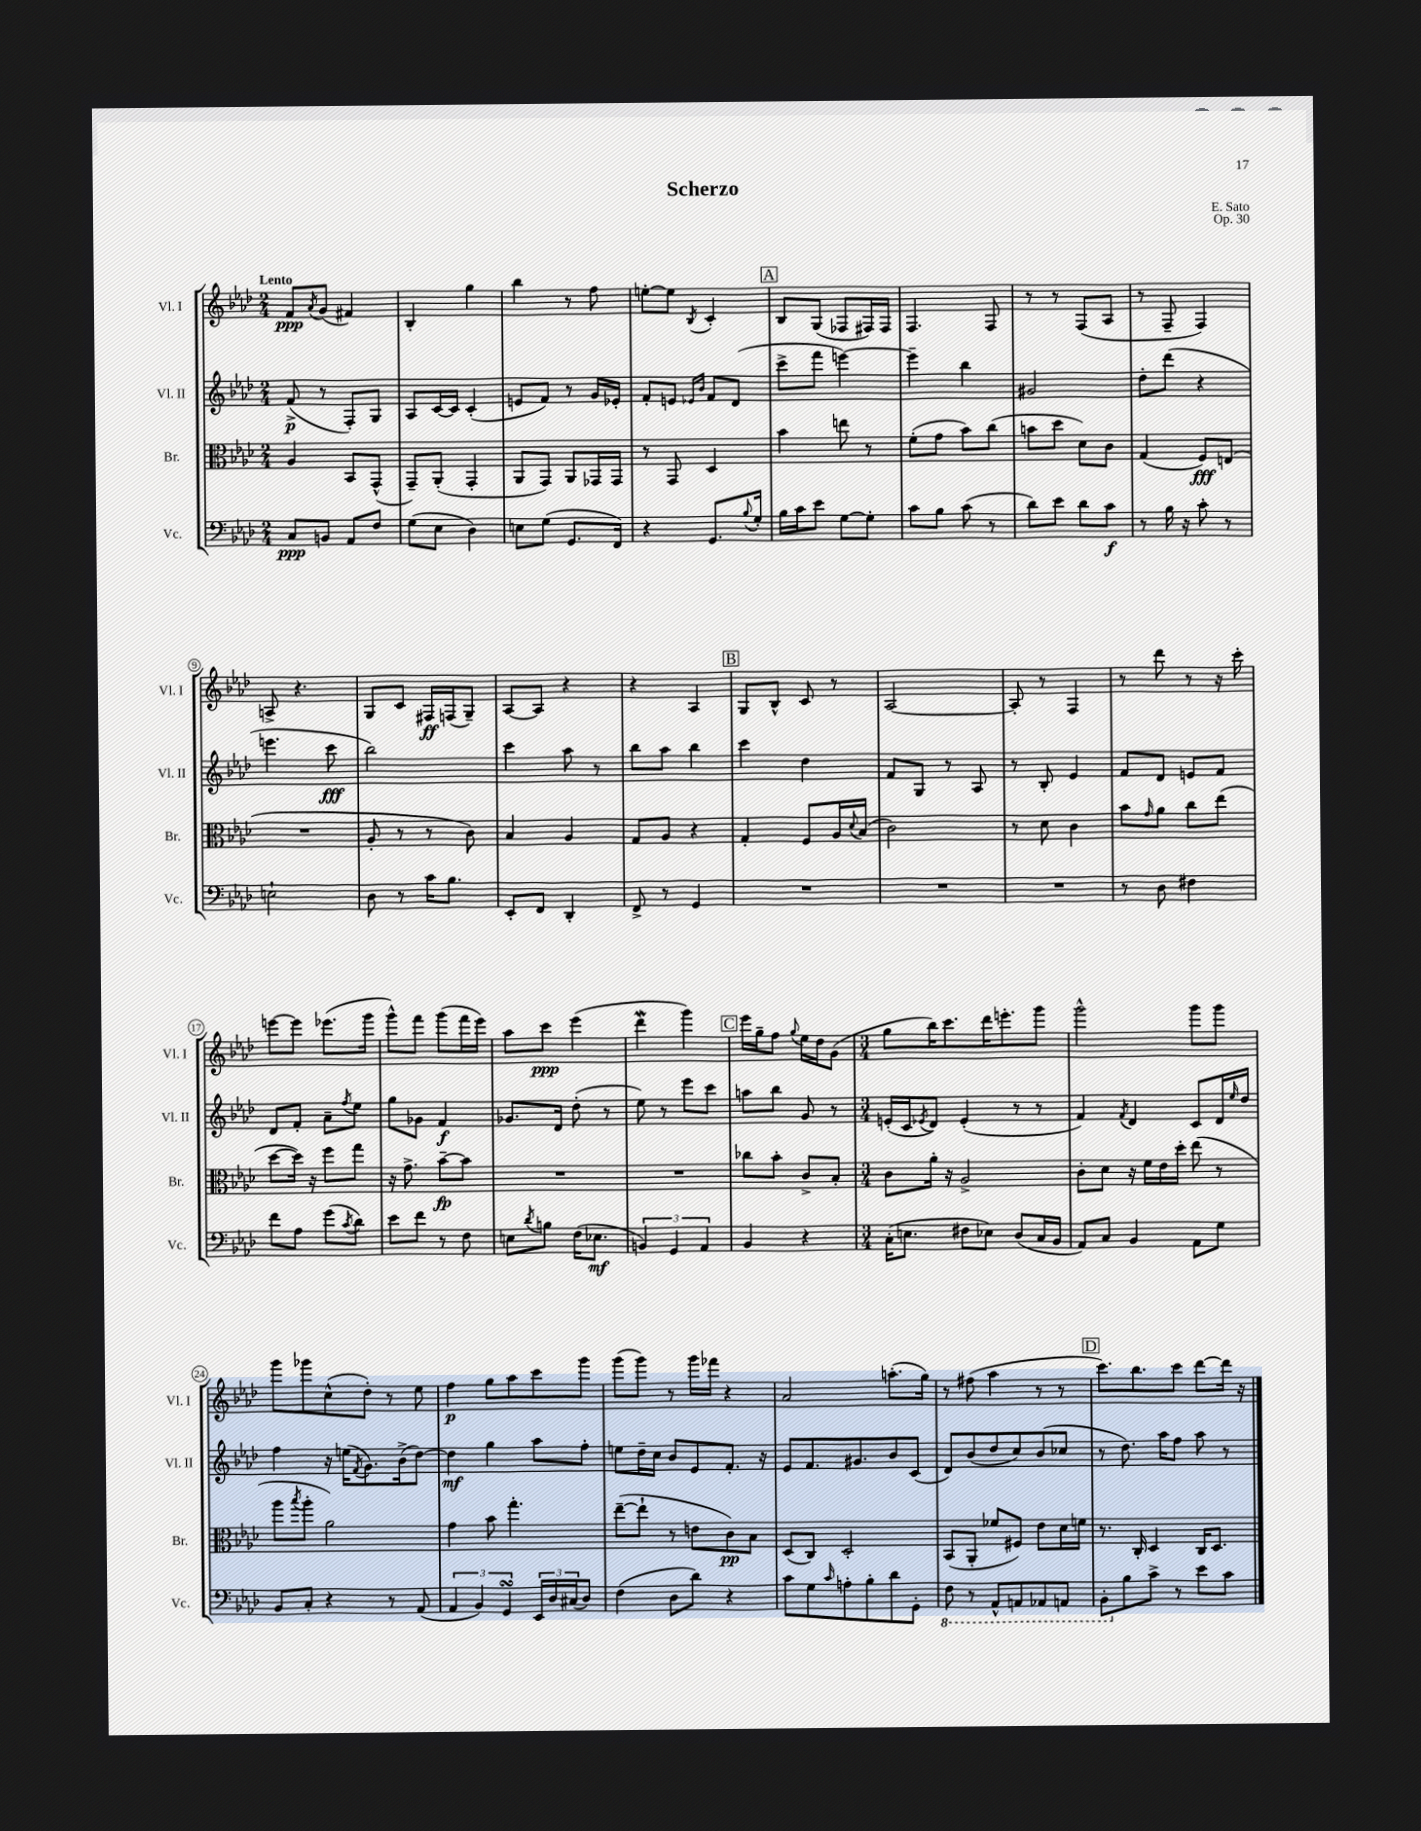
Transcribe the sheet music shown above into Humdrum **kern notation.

**kern	**dynam	**kern	**dynam	**kern	**dynam	**kern	**dynam
*part4	*part4	*part3	*part3	*part2	*part2	*part1	*part1
*staff4	*staff4	*staff3	*staff3	*staff2	*staff2	*staff1	*staff1
*I"Vc.	*	*I"Br.	*	*I"Vl. II	*	*I"Vl. I	*
*I'Vc.	*	*I'Br.	*	*I'Vl. II	*	*I'Vl. I	*
*clefF4	*	*clefC3	*	*clefG2	*	*clefG2	*
*k[b-e-a-d-]	*	*k[b-e-a-d-]	*	*k[b-e-a-d-]	*	*k[b-e-a-d-]	*
*M2/4	*	*M2/4	*	*M2/4	*	*M2/4	*
=1	=1	=1	=1	=1	=1	=1	=1
!	!	!	!	!	!	!LO:TX:a:B:t=Lento	!
8C/L	ppp	4A-/	.	(8f^/	p	8f/L	ppp
.	.	.	.	.	.	8qa-/	.
8BBn/J	.	.	.	8r	.	(8g/J	.
8AA-/L	.	8BB-/L	.	8F'/L)	.	4f#X/)	.
8F/J	.	(8GG^^/J	.	8G/J	.	.	.
=2	=2	=2	=2	=2	=2	=2	=2
(8G\L	.	8GG~/L)	.	8A-/L	.	4B-'/	.
8E-\J	.	(8AA-'/J	.	[16c/L	.	.	.
.	.	.	.	16c/JJ]	.	.	.
4D-\)	.	4GG'/	.	(4c'/	.	4gg\	.
=3	=3	=3	=3	=3	=3	=3	=3
8En\L	.	8AA-/L	.	8en/L	.	4bb-\	.
(8G\J	.	8GG/J)	.	8f/J)	.	.	.
8.GG/L	.	8AA-/L	.	8r	.	8r	.
.	.	16GG-X/L	.	16g/LL	.	8ff\	.
16FF/Jk)	.	16GG-/JJ	.	16e-X'/JJ	.	.	.
=4	=4	=4	=4	=4	=4	=4	=4
4r	.	8r	.	8f'/L	.	[8een'\L	.
.	.	8GG/	.	8en/J	.	8ee\J]	.
.	.	.	.	16qqe-X/LL	.	.	.
.	.	.	.	16qqb-/JJ	.	8qB-/	.
8.GG/L	.	4D-/	.	8f/L	.	4c'/	.
.	.	.	.	(8d-/J	.	.	.
8qqB-/	.	.	.	.	.	.	.
16G'/Jk	.	.	.	.	.	.	.
!!LO:REH:place=s1:t=A
=5	=5	=5	=5	=5	=5	=5	=5
16B-\LL	.	4b-\	.	8ccc^\L	.	8B-/L	.
16c\J	.	.	.	.	.	.	.
8e-\J	.	.	.	8fff\J	.	(8G/J	.
[8G\L	.	8een\	.	[4eeen\)	.	8F-X/L	.
8G'\J]	.	8r	.	.	.	16F#X/L)	.
.	.	.	.	.	.	16F#/JJ	.
=6	=6	=6	=6	=6	=6	=6	=6
8c\L	.	(8f'\L	.	4eee~\]	.	4.F/	.
8B-\J	.	8g\J	.	.	.	.	.
(8c\	.	8b-\L)	.	4bb-\	.	.	.
8r	.	(8cc\J	.	.	.	8F/	.
=7	=7	=7	=7	=7	=7	=7	=7
8d-\L)	.	8bn\L	.	2g#X/	.	8r	.
8e-\J	.	8dd-\J	.	.	.	8r	.
8d-\L	.	8d-\L)	.	.	.	(8F/L	.
8c\J	f	8c\J	.	.	.	8A-/J	.
=8	=8	=8	=8	=8	=8	=8	=8
8r	.	(4G/	.	8dd-'\L	.	8r	.
16B-\	.	.	.	(8ddd-\J	.	8F~/	.
16r	.	.	.	.	.	.	.
8c'\	.	8F/L)	fff	4r	.	4F/)	.
8r	.	(8En/J	.	.	.	.	.
!!LO:LB:g=z
=9	=9	=9	=9	=9	=9	=9	=9
2En`\	.	2r	.	4.eeen\	.	8An^/	.
.	.	.	.	.	.	4.r	.
.	.	.	.	8ccc\	fff	.	.
=10	=10	=10	=10	=10	=10	=10	=10
8D-\	.	8A-'/	.	2bb-\)	.	8G/L	.
8r	.	8r	.	.	.	8c/J	.
16c\KL	.	8r	.	.	.	16F#X/LL	ff
8.B-\J	.	.	.	.	.	(16Fn/J	.
.	.	8c\)	.	.	.	8G~/J)	.
=11	=11	=11	=11	=11	=11	=11	=11
8EE-'/L	.	4B-/	.	4ccc\	.	[8A-/L	.
8FF/J	.	.	.	.	.	8A-/J]	.
4DD-'/	.	4A-/	.	8aa-\	.	4r	.
.	.	.	.	8r	.	.	.
=12	=12	=12	=12	=12	=12	=12	=12
8FF^/	.	8G/L	.	8bb-\L	.	4r	.
8r	.	8A-/J	.	8aa-\J	.	.	.
4GG/	.	4r	.	4bb-\	.	4A-/	.
!!LO:REH:place=s1:t=B
=13	=13	=13	=13	=13	=13	=13	=13
2r	.	4G'/	.	4ccc\	.	8G/L	.
.	.	.	.	.	.	8B-^^/J	.
.	.	8F/L	.	4dd-\	.	8c/	.
.	.	16A-/L	.	.	.	8r	.
.	.	8qqd-/	.	.	.	.	.
.	.	(16B-/JJ	.	.	.	.	.
=14	=14	=14	=14	=14	=14	=14	=14
2r	.	2c\)	.	8f/L	.	[2A-/	.
.	.	.	.	8G/J	.	.	.
.	.	.	.	8r	.	.	.
.	.	.	.	8A-/	.	.	.
=15	=15	=15	=15	=15	=15	=15	=15
2r	.	8r	.	8r	.	8A-'/]	.
.	.	8d-\	.	8B-'/	.	8r	.
.	.	4c\	.	4e-/	.	4F/	.
=16	=16	=16	=16	=16	=16	=16	=16
8r	.	8b-\L	.	8f/L	.	8r	.
.	.	16qqg/	.	.	.	.	.
8D-\	.	8a-\J	.	8d-/J	.	8ddd-\	.
4F#X\	.	8cc\L	.	8en/L	.	8r	.
.	.	(8ee-\J	.	8f/J	.	16r	.
.	.	.	.	.	.	16ccc'\	.
!!LO:LB:g=z
=17	=17	=17	=17	=17	=17	=17	=17
8f\L	.	[8dd-\L	.	8d-/L	.	[8eeen\L	.
8A-\J	.	16dd-\Jk])	.	8f'/J	.	8eee\J]	.
.	.	16r	.	.	.	.	.
(8g\L	.	8ff\L	.	8a-~\L	.	(8.eee-X\L	.
8qc/	.	.	.	8qff/	.	.	.
8d-\J)	.	8gg\J	.	8ee-\J	.	.	.
.	.	.	.	.	.	16ggg\Jk	.
=18	=18	=18	=18	=18	=18	=18	=18
8e-\L	.	16r	.	8gg\L	.	8ggg^^\L)	.
.	.	8.g^\	.	.	.	.	.
8f\J	.	.	.	8g-X\J	.	8fff\J	.
8r	.	[8b-~\L	fp	4f/	f	(8ggg\L	.
8F\	.	8b-\J]	.	.	.	16fff\L	.
.	.	.	.	.	.	16eee-\JJ)	.
=19	=19	=19	=19	=19	=19	=19	=19
8En\L	.	2r	.	8.g-X/L	.	8aa-\L	.
8qd-/	.	.	.	.	.	.	.
8Bn\J	.	.	.	.	.	8ccc\J	ppp
.	.	.	.	16d-/Jk	.	.	.
(16F\KL	.	.	.	(8dd-'\	.	(4eee-\	.
8.E-X\J	mf	.	.	.	.	.	.
.	.	.	.	8r	.	.	.
=20	=20	=20	=20	=20	=20	=20	=20
6BBn/)	.	2r	.	8ee-\)	.	4ddd-w\	.
.	.	.	.	8r	.	.	.
6GG/	.	.	.	.	.	.	.
.	.	.	.	8eee-\L	.	4ggg\)	.
6AA-/	.	.	.	.	.	.	.
.	.	.	.	8ccc\J	.	.	.
!!LO:REH:place=s1:t=C
=21	=21	=21	=21	=21	=21	=21	=21
4BB-/	.	8cc-X\L	.	8aan\L	.	16eee-\LL	.
.	.	.	.	.	.	16gg~\J	.
.	.	8b-'\J	.	8bb-\J	.	8ff\J	.
.	.	.	.	.	.	8qqgg/	.
4r	.	8c^/L	.	8g/	.	16ee-\LL	.
.	.	.	.	.	.	16dd-\J	.
.	.	8B-'/J	.	8r	.	(8g\J	.
=22	=22	=22	=22	=22	=22	=22	=22
*M3/4	*	*M3/4	*	*M3/4	*	*M3/4	*
(16C'\KL	.	8c\L	.	(16en'/LL	.	8gg\L	.
8.En\J	.	.	.	16c/J	.	.	.
.	.	.	.	8qe-X/	.	.	.
.	.	16a-'\Jk	.	8d-/J)	.	16bb-\K)	.
.	.	16r	.	.	.	8.ccc\	.
8F#X\L	.	2A-^/	.	(4e-'/	.	.	.
8E-X\J)	.	.	.	.	.	16ddd-\K	.
.	.	.	.	.	.	8.eeen'\	.
(8D-/L	.	.	.	8r	.	.	.
16C/L	.	.	.	8r	.	8ggg\J	.
16BB-/JJ	.	.	.	.	.	.	.
=23	=23	=23	=23	=23	=23	=23	=23
8AA-/L)	.	8c'\L	.	4f/)	.	2ggg^^\	.
8C/J	.	8d-\J	.	.	.	.	.
.	.	.	.	8qf/	.	.	.
4BB-/	.	16r	.	4d-/	.	.	.
.	.	16f\LL	.	.	.	.	.
.	.	16e-\	.	.	.	.	.
.	.	16dd-'\JJ	.	.	.	.	.
8AA-\L	.	(8ee-\	.	8c/L	.	8ggg\L	.
8G\J	.	8r	.	16d-/L	.	8ggg\J	.
.	.	.	.	16qqee-/	.	.	.
.	.	.	.	16dd-/JJ	.	.	.
!!LO:LB:g=z
=24	=24	=24	=24	=24	=24	=24	=24
8BB-/L	.	8aa-\L	.	4ff\	.	8ggg\L	.
.	.	8qbb-/	.	.	.	.	.
8C'/J	.	8aa-'\J	.	.	.	8ggg-X\	.
4r	.	2a-\)	.	16r	.	(8cc^^\	.
.	.	.	.	(16een\KL	.	.	.
.	.	.	.	8qf/	.	.	.
.	.	.	.	8.g\)	.	8dd-'\J)	.
8r	.	.	.	.	.	8r	.
.	.	.	.	(16b-^\k	.	.	.
(8AA-/	.	.	.	[8dd-\J)	.	8ee-\	.
=25	=25	=25	=25	=25	=25	=25	=25
6AA-/	.	4g\	.	4dd-\]	mf	4ff\	p
6BB-/)	.	.	.	.	.	.	.
.	.	8b-\	.	4gg\	.	8gg\L	.
6GGsSsS/	.	.	.	.	.	.	.
.	.	4.gg'\	.	.	.	8aa-\	.
24EE-/LL	.	.	.	8aa-\L	.	8ccc\	.
24D-/	.	.	.	.	.	.	.
(24C#X/J	.	.	.	.	.	.	.
8D-/J)	.	.	.	8ff'\J	.	8ggg\J	.
=26	=26	=26	=26	=26	=26	=26	=26
(4F\	.	([8ee-~\L	.	8een\L	.	(8ggg\L	.
.	.	8ee-`\J]	.	16dd-~\L	.	8ggg\J)	.
.	.	.	.	16cc\JJ	.	.	.
8D-\L	.	8r	.	8b-/L	.	8r	.
8d-\J)	.	8en\L	.	8e-/	.	16ggg\LL	.
.	.	.	.	.	.	16fff-X\JJ	.
4r	.	8c\)	pp	8.f'/J	.	4r	.
.	.	8B-\J	.	.	.	.	.
.	.	.	.	16r	.	.	.
=27	=27	=27	=27	=27	=27	=27	=27
8c\L	.	(8D-/L	.	8e-/L	.	2a-/	.
8G\	.	8C/J)	.	8.f/	.	.	.
16qqc/	.	.	.	.	.	.	.
8An'\	.	2D-'/	.	.	.	.	.
.	.	.	.	8.g#X/	.	.	.
8B-'\	.	.	.	.	.	.	.
8d-\	.	.	.	8b-/	.	(8.aan'\L	.
8GG'\J	.	.	.	(8c/J	.	.	.
.	.	.	.	.	.	16gg\Jk)	.
=28	=28	=28	=28	=28	=28	=28	=28
*8ba	*	*	*	*	*	*	*
8FF\	.	(8BB-/L	.	8d-/L)	.	8r	.
8r	.	8AA-'/J	.	(8b-/	.	(8ff#X\	.
8AAA-^^/L	.	8f-X/L	.	8dd-/	.	4aa-\	.
8AAAn/	.	8F#X/J)	.	8cc/)	.	.	.
8AAA-X/	.	8e-\L	.	(8b-/	.	8r	.
8AAAn/J	.	16d-\L	.	8cc-X/J	.	8r	.
.	.	16fn\JJ	.	.	.	.	.
!!LO:REH:place=s1:t=D
=29	=29	=29	=29	=29	=29	=29	=29
8BBB-'\L	.	8.r	.	8r	.	8.ccc\L)	.
*X8ba	*	*	*	*	*	*	*
8B-\	.	.	.	8.dd-\)	.	.	.
.	.	16C'/	.	.	.	8.bb-\	.
8c^\J	.	4D-/	.	.	.	.	.
.	.	.	.	16aa-\KL	.	.	.
8r	.	.	.	8ff\J	.	8ccc\J	.
8e-\L	.	16C/KL	.	8aa-\	.	[8ddd-\L	.
.	.	8.D-/J	.	.	.	.	.
8c\J	.	.	.	8r	.	16ddd-\Jk]	.
.	.	.	.	.	.	16r	.
==	==	==	==	==	==	==	==
*-	*-	*-	*-	*-	*-	*-	*-
